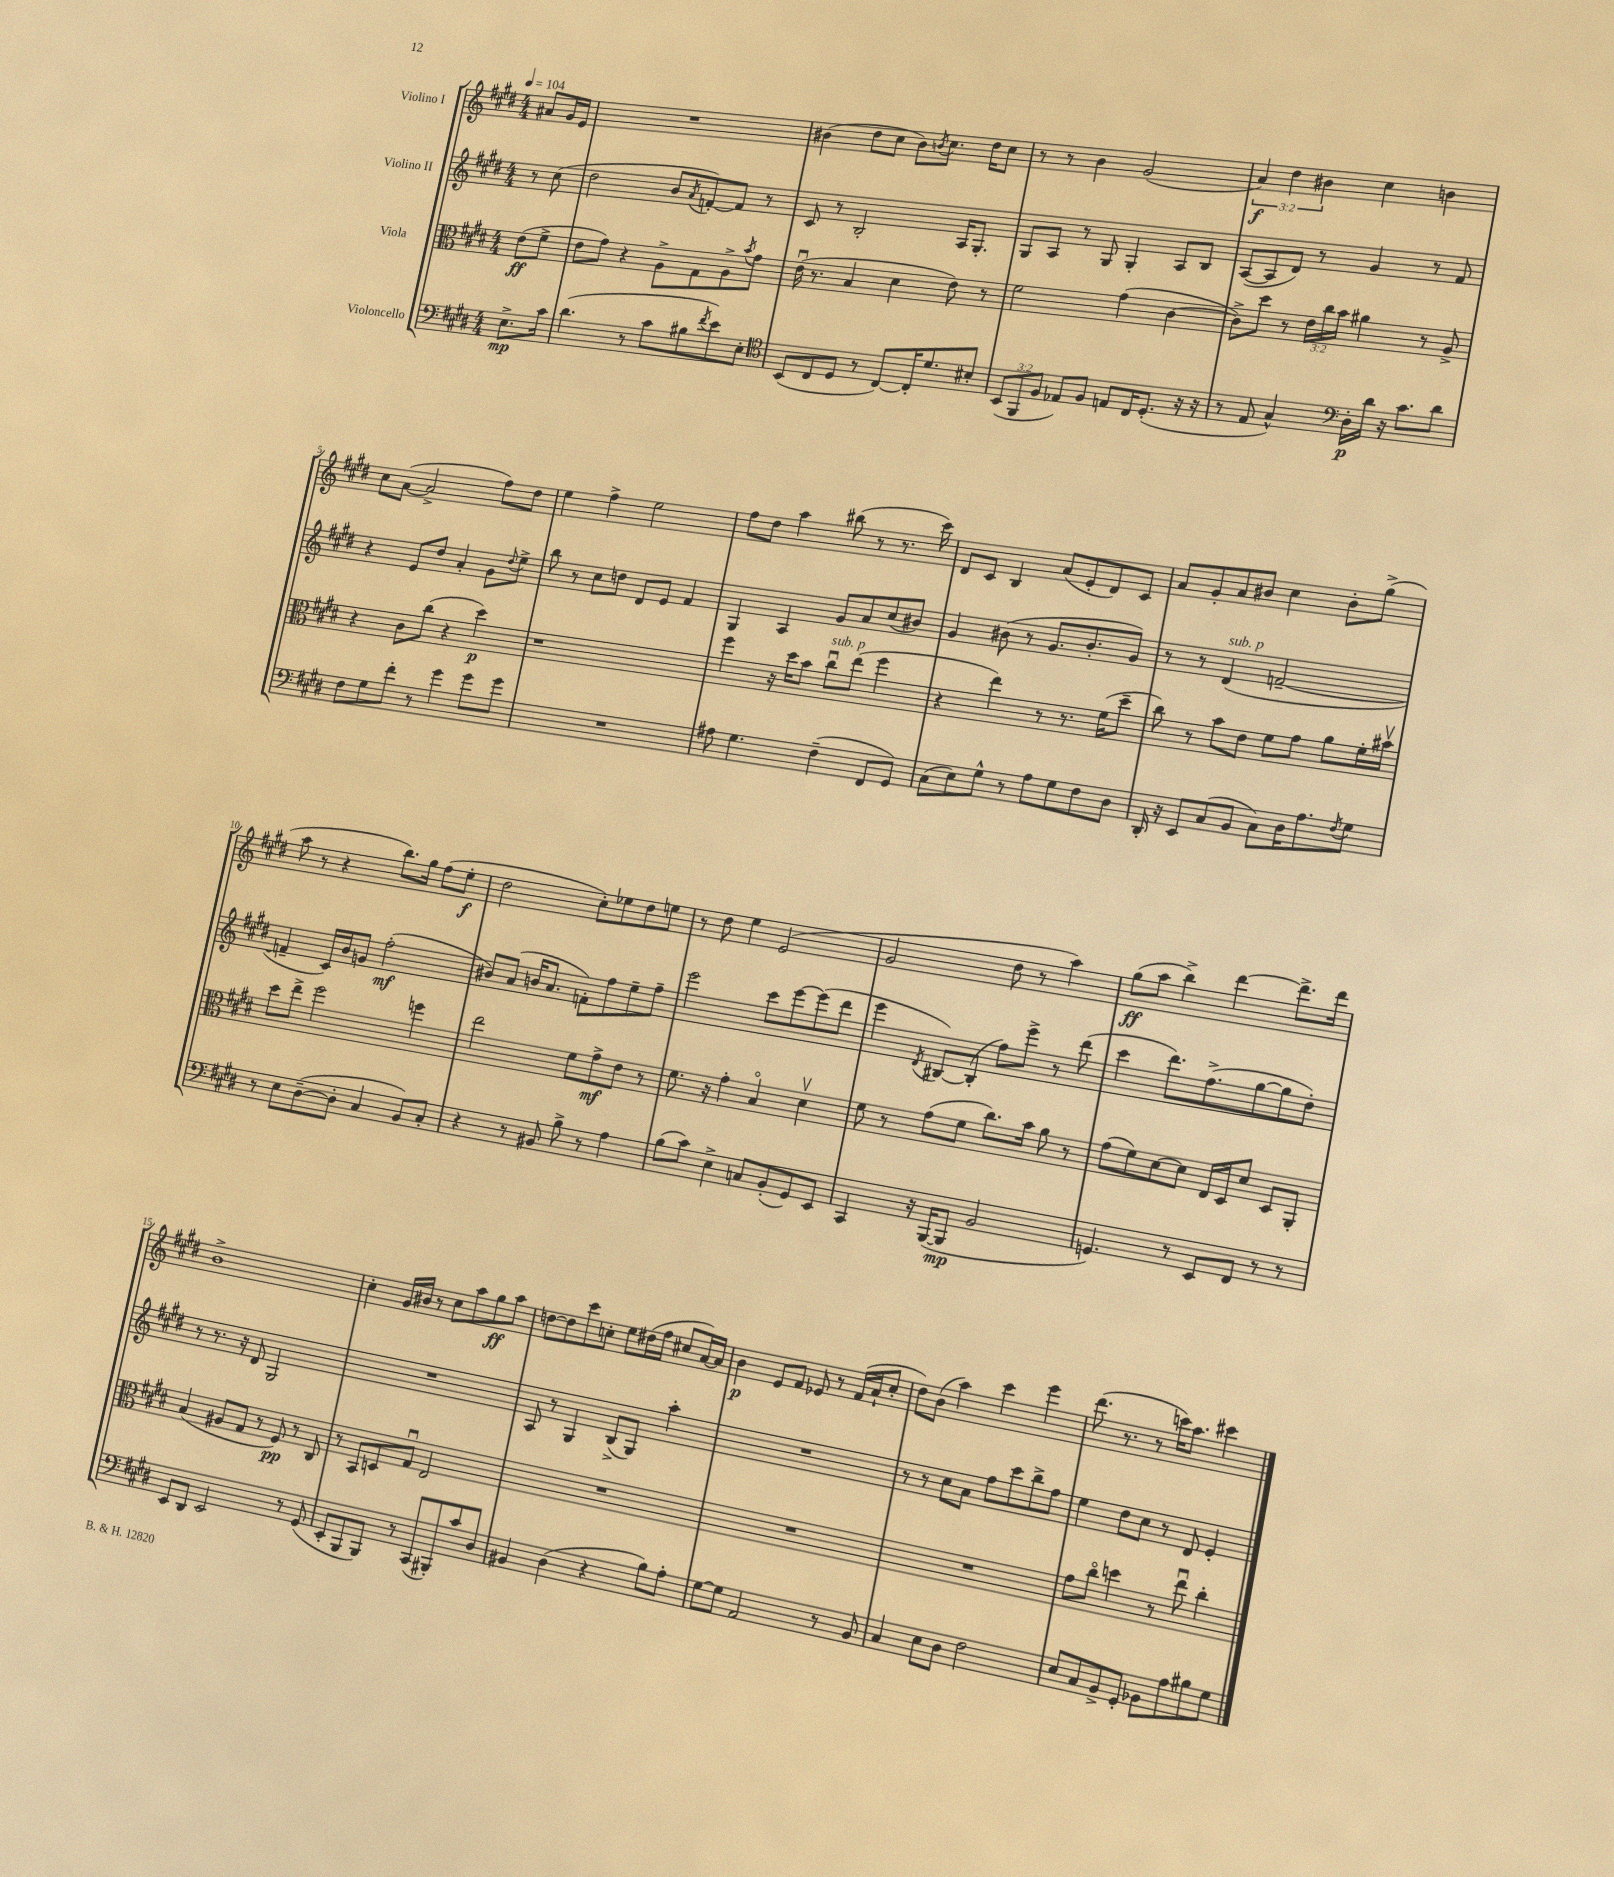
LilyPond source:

<<
\new StaffGroup <<
\new Staff = "s0" \with { instrumentName = "Violino I" } {
    \clef treble \key e \major \numericTimeSignature \time 4/4 \override Staff.TupletNumber.text = #tuplet-number::calc-fraction-text \partial 4 \tempo 4 = 104
    ais'8 gis'16 e'16 |
    R1 |
    bis'4( dis''8 cis''8 bis'8) \acciaccatura { b'8 } cis''8. dis''16 cis''8 |
    r8 r8 b'4 gis'2( |
    \tuplet 3/2 { a'4\f) dis''4 bis'4 } cis''4 b'4 |
    cis''8 a'8~( a'2-> fis''8) dis''8 |
    e''4 fis''4-> e''2 |
    fis''8 dis''8 a''4 bis''8( r8 r8. cis'''16) |
    dis'8 cis'8 b4 a'8( e'8-. dis'8) cis'8 |
    a'8 gis'8-. a'8 bis'8 cis''4 bis'8-. gis''8->( |
    a''8 r8 r4 b''8.) gis''16 fis''8( e''8-.\f |
    dis''2 cis''8-.) ees''8 dis''8 e''8 |
    r8 dis''8 e''4 e'2( |
    gis'2 dis''8 r8 a''4) |
    gis''8\ff( a''8 b''4->) dis'''4~ dis'''8.-> dis'''16 |
    b'1-> |
    cis''4-. gis'16 bis'16 r8 cis''8 a''8 gis''8\ff a''8 |
    d''8~ d''8 cis'''8 c''8-. e''8 dis''16( fis''16 cis''8 a'16~) a'16 |
    b'4\p e'8 fis'8 ees'8 r8 fis'16( a'16-! cis''8-. |
    dis''8) b'8( a''4) cis'''4 e'''4 |
    dis'''8.( r8. r8 c'''16) a''8. cis'''4 \bar "|." |
}
\new Staff = "s1" \with { instrumentName = "Violino II" } {
    \clef treble \key e \major \numericTimeSignature \time 4/4 \partial 4
    r8 cis''8( |
    dis''2 b'8 \acciaccatura { a'8 } f'8~-.) f'8 r8 |
    cis'8 r8 b2-. a16 gis8.-. |
    gis8 a8 r8 gis8 gis4-. a8 b8 |
    a8~( a8 dis'8) r8 gis'4 r8 fis'8 |
    r4 e'8 dis''8 a'4-. gis'8 \appoggiatura { dis''8 } e''8-> |
    b''8 r8 cis''8 d''8 dis'8 e'8 fis'4 |
    gis4 a4 gis'8 a'8 cis''8( bis'8) |
    gis'4 bis'8( r8 gis'8. bis'8.-. gis'8) |
    r8 r8 dis'4^\markup { \italic "sub. p" }( f'2~-- |
    f'4-- cis'16) b'16 g'8 fis''2-.\mf( |
    bis'8) a'8( b'16 a'8. f'8-.) fis''8 e''8-- fis''8-- |
    e'''2 cis'''8 e'''8~ e'''8( dis'''8 |
    e'''4 \acciaccatura { dis'8 } bis8~) bis8-.( fis''8) e'''8-> r8 dis'''8( |
    cis'''4 dis'''8.) fis''8.->( gis''8~ gis''8 dis''8-.) |
    r8 r8. r16 dis'8 gis2 |
    R1 |
    a8 r8 gis4 b8->( gis8) a''4-. |
    R1 |
    r8 r8 cis''8 a'8 fis''8 cis'''8 b''8-> fis''8 |
    e''4 dis''8 cis''8 r8 dis'8 e'4-. \bar "|." |
}
\new Staff = "s2" \with { instrumentName = "Viola" } {
    \clef alto \key e \major \numericTimeSignature \time 4/4 \override Staff.TupletNumber.text = #tuplet-number::calc-fraction-text \partial 4
    e'8\ff( fis'8-> |
    e'8 gis'8) r4 a8-> gis8 a8-> \acciaccatura { b'8 } gis'8 |
    e'16\downbow( r8. b4 dis'4 e'8) r8 |
    fis'2 gis'4( cis'4~ |
    cis'8->) dis''8 r8 \tuplet 3/2 { e'16 cis''16 b'16 } ais'4 r8 a8-> |
    r4 cis'8 cis''8( r4 dis''4\p) |
    r1 |
    fis''4 r16 dis''16 b'8 cis''8\downbow^\markup { \italic "sub. p" } e''8( fis''4 |
    r4 e''4) r8 r8. fis'16( dis''8-- |
    cis''8) r8 b'8 e'8 fis'8 gis'8 a'8 fis'16-. bis'16\upbow |
    dis''8 e''8-> fis''2 f''4 |
    e''2 fis'8 gis'8->\mf e'8 r8 |
    fis'8. r16 gis'4-. b4\flageolet dis'4\upbow |
    fis'8 r8 gis'8( fis'8 cis''8.) b'16 a'8 r8 |
    gis'8( fis'8) dis'8~ dis'8 e16 dis16 dis'8 dis8 a,8-. |
    b4( ais8 gis8 r8 fis8\pp) r8 cis8 |
    r8 b,8 d8 gis8\downbow e2 |
    R1 |
    R1 |
    R1 |
    gis'8 cis''8\flageolet d''4 r8 e''8\downbow cis''4-. \bar "|." |
}
\new Staff = "s3" \with { instrumentName = "Violoncello" } {
    \clef bass \key e \major \numericTimeSignature \time 4/4 \override Staff.TupletNumber.text = #tuplet-number::calc-fraction-text \partial 4
    e8.->\mp cis'16 |
    dis'4.( r8 cis'8 bis8 \acciaccatura { fis'8 } e'8) e8-. |
    \clef tenor b,8( cis8 dis8 r8 cis8~) cis16-. dis'8. bis8-. |
    \tuplet 3/2 { b,8( fis,8 fis8 } ees8) fis8 e8 cis16 dis8.-.( r16 r16 |
    r8 e8 gis4-^) \clef bass dis16-.\p dis'16 r16 cis'8. dis'8 |
    fis8 gis8 fis'8-. r8 gis'4 gis'8 gis'8 |
    R1 |
    ais8 gis4. fis4--( fis,8 gis,8) |
    cis8( e8) gis8-^ r8 a8 gis8 fis8 dis8 |
    dis,16-. r16 e,8 cis8( b,8 cis8) dis16 a8. \acciaccatura { fis8 } gis8 |
    r8 e8 dis8~--( dis8-. cis4 b,8) cis8-. |
    r4 r8 bis,8 b8-> r8 a4 |
    b8( cis'8) e4-> c8 b,8-.( gis,8) e,8 |
    cis,4 r16 b,,16~( b,,8\mp b,2 |
    g,4.) r8 e,8 fis,8 r8 r8 |
    e,8 dis,8 e,2 r8 gis,8( |
    e,8-. b,,8 b,,8) r8 cis,8( bis,,8-.) cis'8 dis8 |
    bis,4 dis4( r4 b8) a8-. |
    gis8~ gis8 a,2 r8 b,8 |
    cis4 e8 dis8 fis2 |
    e8 cis8 b,8-> gis,8-. bes,8 a8 bis8 gis8 \bar "|." |
}
>>
>>
